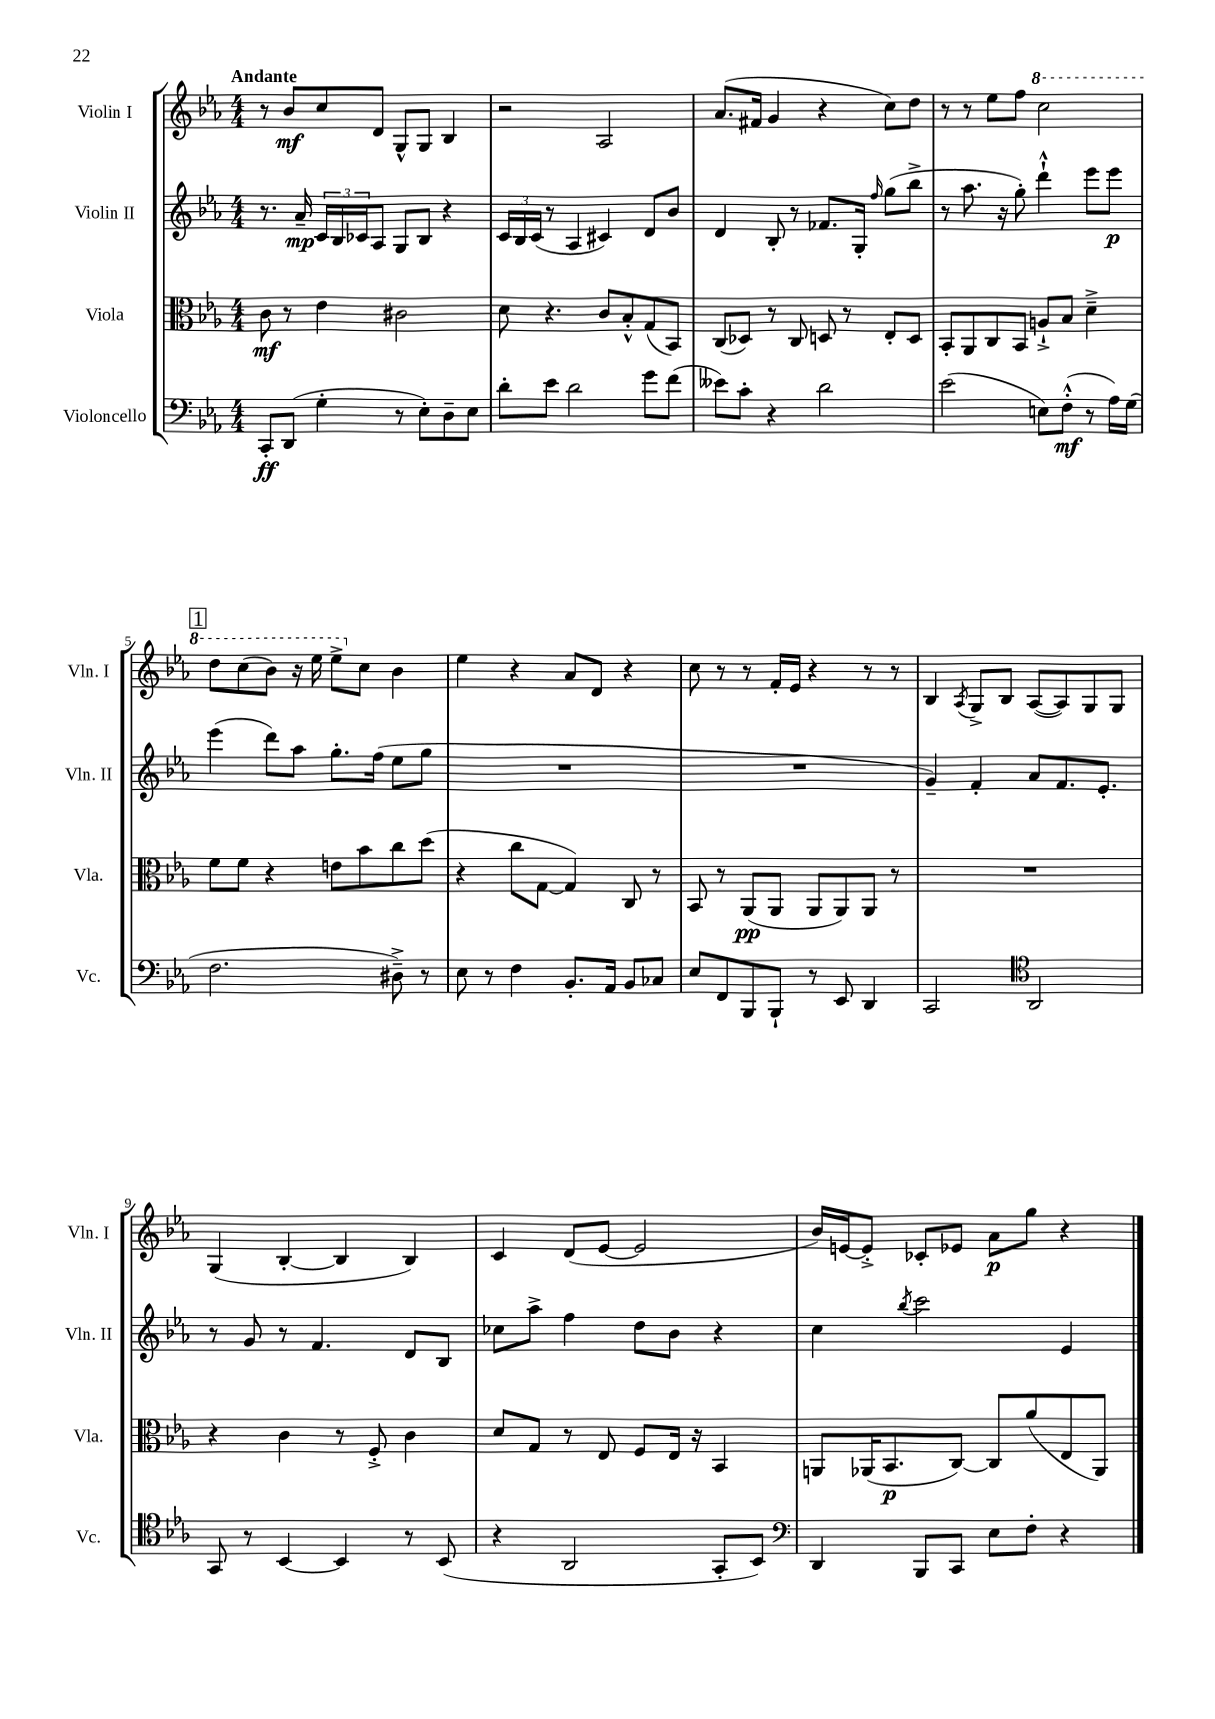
<<
\new StaffGroup <<
\new Staff = "s0" \with { instrumentName = "Violin I" shortInstrumentName = "Vln. I" } {
    \clef treble \key ees \major \numericTimeSignature \time 4/4 \tempo "Andante"
    r8 bes'8\mf c''8 d'8 g8-^ g8 bes4 |
    r2 aes2 |
    aes'8.( fis'16 g'4 r4 c''8) d''8 |
    r8 r8 ees''8 f''8 \ottava #1 c'''2 |
    \mark \markup { \box "1" } d'''8 c'''8( bes''8) r16 ees'''16 ees'''8-> \ottava #0 c''8 bes'4 |
    ees''4 r4 aes'8 d'8 r4 |
    c''8 r8 r8 f'16-. ees'16 r4 r8 r8 |
    bes4 \acciaccatura { aes8 } g8-> bes8 aes8~( aes8) g8 g8 |
    g4( bes4~-. bes4 bes4) |
    c'4 d'8( ees'8~ ees'2 |
    bes'16) e'16~ e'8-.-> ces'8-. ees'8 aes'8\p g''8 r4 \bar "|." |
}
\new Staff = "s1" \with { instrumentName = "Violin II" shortInstrumentName = "Vln. II" } {
    \clef treble \key ees \major \numericTimeSignature \time 4/4
    r8. aes'16--\mp \tuplet 3/2 { c'16 bes16 ces'16 } aes8 g8 bes8 r4 |
    \tuplet 3/2 { c'16 bes16 c'16( } r8 aes4 cis'4) d'8 bes'8 |
    d'4 bes8-. r8 fes'8. g16-. \grace { f''16 } g''8( bes''8-> |
    r8 aes''8. r16 g''8-.) d'''4-!-^ ees'''8 ees'''8\p |
    \mark \markup { \box "1" } ees'''4( d'''8) aes''8 g''8.-. f''16( ees''8 g''8 |
    R1 |
    R1 |
    g'4--) f'4-. aes'8 f'8. ees'8.-. |
    r8 g'8 r8 f'4. d'8 bes8 |
    ces''8 aes''8-> f''4 d''8 bes'8 r4 |
    c''4 \acciaccatura { bes''8 } c'''2 ees'4 \bar "|." |
}
\new Staff = "s2" \with { instrumentName = "Viola" shortInstrumentName = "Vla." } {
    \clef alto \key ees \major \numericTimeSignature \time 4/4
    c'8\mf r8 ees'4 cis'2 |
    d'8 r4. c'8 bes8-.-^ g8( bes,8) |
    c8( des8) r8 c8 d8 r8 ees8-. d8 |
    bes,8-. aes,8 c8 bes,8 a8-!-> bes8 d'4---> |
    \mark \markup { \box "1" } f'8 f'8 r4 e'8 bes'8 c''8 d''8( |
    r4 c''8 g8~ g4) c8 r8 |
    bes,8 r8 aes,8\pp( aes,8 aes,8 aes,8) aes,8 r8 |
    R1 |
    r4 c'4 r8 f8-.-> c'4 |
    d'8 g8 r8 ees8 f8 ees16 r16 bes,4 |
    a,8 aes,16( bes,8.\p c8~) c8 aes'8( ees8 aes,8) \bar "|." |
}
\new Staff = "s3" \with { instrumentName = "Violoncello" shortInstrumentName = "Vc." } {
    \clef bass \key ees \major \numericTimeSignature \time 4/4
    c,8-.\ff d,8( g4-. r8 ees8-.) d8-- ees8 |
    d'8-. ees'8 d'2 g'8 f'8( |
    eeses'8) c'8-. r4 d'2 |
    ees'2( e8) f8-.-^\mf( r8 aes16) g16( |
    \mark \markup { \box "1" } f2. dis8--->) r8 |
    ees8 r8 f4 bes,8.-. aes,16 bes,8 ces8 |
    ees8 f,8 bes,,8 bes,,8-! r8 ees,8 d,4 |
    c,2 \clef tenor aes,2 |
    g,8 r8 bes,4~ bes,4 r8 bes,8( |
    r4 aes,2 g,8-. bes,8) |
    \clef bass d,4 bes,,8 c,8 ees8 f8-. r4 \bar "|." |
}
>>
>>
